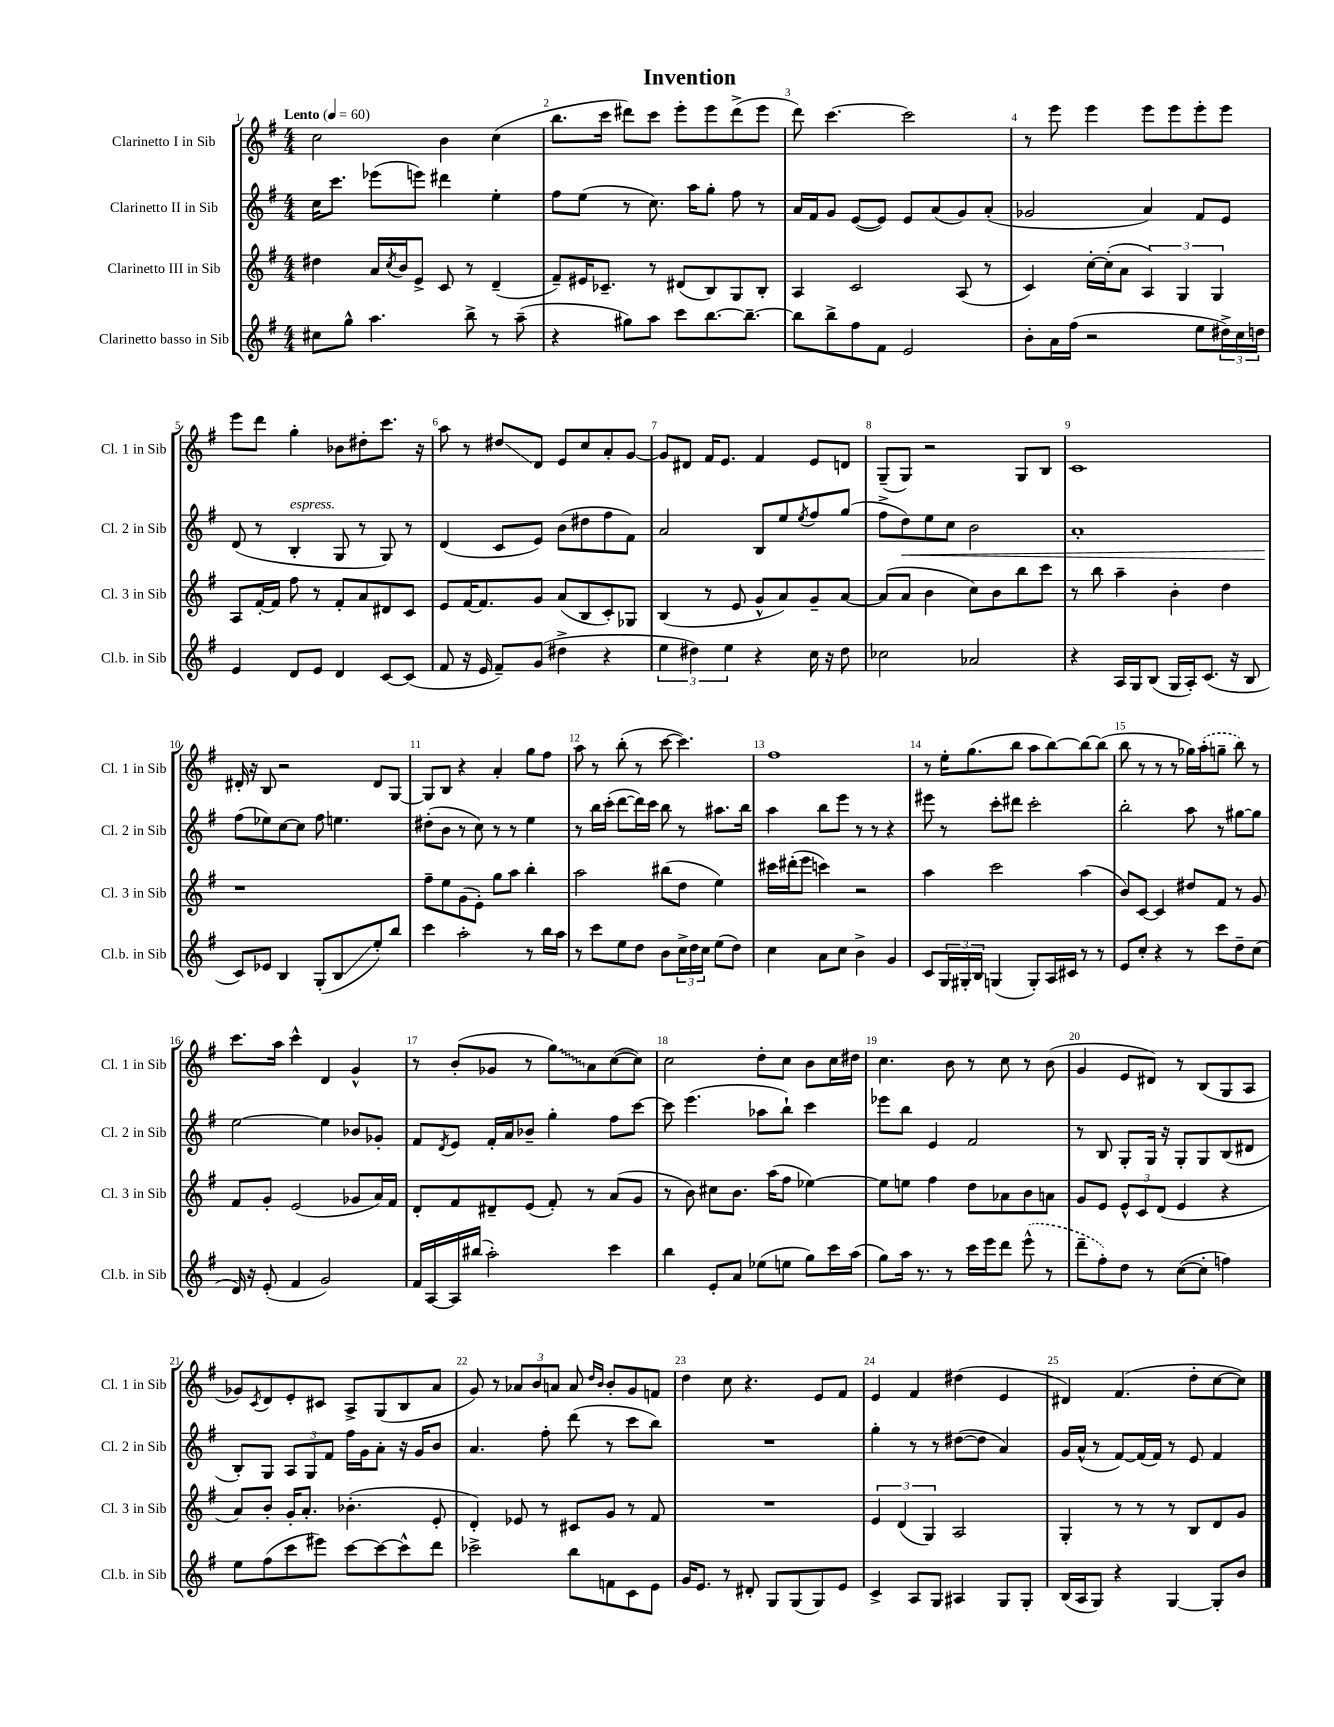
\header { title = "Invention" }
<<
\new StaffGroup <<
\new Staff = "s0" \with { instrumentName = "Clarinetto I in Sib" shortInstrumentName = "Cl. 1 in Sib" } {
    \clef treble \key g \major \numericTimeSignature \time 4/4 \tempo "Lento" 4 = 60
    c''2 b'4 c''4( |
    b''8. c'''16 dis'''8) c'''8 e'''8-. e'''8 dis'''8->( e'''8 |
    d'''8) c'''4.~ c'''2 |
    r8 e'''8 e'''4 e'''8 e'''8 e'''8-. e'''8 |
    e'''8 d'''8 g''4-. bes'8 dis''8-. c'''8. r16 |
    a''8 r8 dis''8\glissando d'8 e'8 c''8 a'8-. g'8~ |
    g'8 dis'8 fis'16 e'8. fis'4 e'8 d'8 |
    g8--( g8) r2 g8 b8 |
    c'1 |
    dis'16-. r16 b8 r2 dis'8 g8~ |
    g8 b8 r4 a'4-. g''8 fis''8 |
    a''8 r8 b''8-.( r8 c'''8~ c'''4.) |
    fis''1 |
    r8 e''16-. g''8.( b''8 a''8 b''8~) b''8~ b''8( |
    b''8 r8 r8 r8 ges''16) \once \slurDashed a''16-.( g''8-- b''8) r8 |
    c'''8. a''16 c'''4-^ d'4 g'4-^ |
    r8 b'8-.( ges'8 r8 \once \override Glissando.style = #'zigzag g''8\glissando) a'8 c''8~( c''8) |
    c''2 d''8-. c''8 b'8 c''16 dis''16 |
    c''4. b'8 r8 c''8 r8 b'8( |
    g'4 e'8 dis'8) r8 b8( g8 a8 |
    ges'8) \acciaccatura { c'8 } d'8 e'8-. cis'8 a8-> g8( b8 a'8 |
    g'8) r8 \tuplet 3/2 { aes'8 b'8 a'8 } a'8 \grace { d''16 b'16 } b'8-. g'8 f'8 |
    d''4 c''8 r4. e'8 fis'8 |
    e'4 fis'4 dis''4( e'4 |
    dis'4) fis'4.( d''8-. c''8~ c''8) \bar "|." |
}
\new Staff = "s1" \with { instrumentName = "Clarinetto II in Sib" shortInstrumentName = "Cl. 2 in Sib" } {
    \clef treble \key g \major \numericTimeSignature \time 4/4
    c''16 c'''8. ees'''8( e'''8) dis'''4 e''4-. |
    fis''8 e''8( r8 c''8.) a''16 g''8-. fis''8 r8 |
    a'16 fis'16 g'8 e'8~( e'8) e'8 a'8( g'8) a'8-.( |
    ges'2 a'4) fis'8 e'8 |
    d'8( r8 b4-.^\markup { \italic "espress." } g8 r8 g8) r8 |
    d'4( c'8 e'8) b'8( dis''8 fis''8 fis'8) |
    a'2 b8 e''8 \acciaccatura { e''8 } fis''8 g''8( |
    fis''8-> d''8\<) e''8 c''8 b'2 |
    a'1-. |
    fis''8\!( ees''8) c''8~ c''8 fis''8 e''4. |
    dis''8-.( b'8 r8 c''8) r8 r8 e''4 |
    r8 b''16 c'''16-.( d'''8~ d'''16) c'''16 b''8 r8 ais''8. b''16 |
    a''4 b''8 e'''8 r8 r8 r4 |
    eis'''8 r8 c'''8-. dis'''8 c'''2-. |
    b''2-. a''8 r8 gis''8~ gis''8 |
    e''2~ e''4 bes'8 ges'8-. |
    fis'8 \acciaccatura { d'8 } e'8 fis'16-. a'16 bes'8-- g''4-. fis''8 c'''8~ |
    c'''8 e'''4.( aes''8 b''8-!) c'''4 |
    ees'''8 b''8 e'4 fis'2 |
    r8 b8 g8-. g16 r16 g8-. g8 b8( dis'8 |
    b8-.) g8 \tuplet 3/2 { a8 g8 fis'8 } fis''16 g'16 a'8-. r16 g'16 b'8 |
    a'4. fis''8-. d'''8( r8 c'''8 b''8) |
    R1 |
    g''4-. r8 r8 dis''8~( dis''8 a'4) |
    g'16 a'16-^( r8 fis'8~) fis'16( fis'16) r8 e'8 fis'4 \bar "|." |
}
\new Staff = "s2" \with { instrumentName = "Clarinetto III in Sib" shortInstrumentName = "Cl. 3 in Sib" } {
    \clef treble \key g \major \numericTimeSignature \time 4/4
    dis''4 a'16 \acciaccatura { c''8 } b'16 e'8-> c'8 r8 d'4--( |
    fis'8--) eis'16 ces'8.-- r8 dis'8( b8) g8 b8-. |
    a4 c'2 a8( r8 |
    c'4) c''16~-. c''16-.( a'8 \tuplet 3/2 { a4) g4 g4 } |
    a8 fis'16~-. fis'16 fis''8 r8 fis'8-. a'8 dis'8 c'8 |
    e'8 fis'16~ fis'8. g'8 a'8( b8 c'8-.) ges8 |
    b4( r8 e'8 g'8-^ a'8) g'8-- a'8~ |
    a'8( a'8 b'4 c''8) b'8 b''8 c'''8 |
    r8 b''8 a''4-- b'4-. d''4 |
    r1 |
    fis''8-- e''8 g'8( e'8-.) g''8 a''8 b''4-. |
    a''2 bis''8( d''8 e''4) |
    cis'''16 dis'''16-.( e'''8 c'''4) r2 |
    a''4 c'''2 a''4( |
    b'8) c'8~ c'4 dis''8 fis'8 r8 g'8 |
    fis'8 g'8-. e'2( ges'8 a'16) fis'16 |
    d'8-. fis'8 dis'8-- e'8( fis'8-.) r8 a'8( g'8 |
    r8 b'8) cis''8 b'8. a''16( fis''8 ees''4~) |
    ees''8 e''8 fis''4 d''8 aes'8 b'8 a'8 |
    g'8 e'8 \tuplet 3/2 { e'8-^ c'8 d'8( } e'4 r4 |
    a'8) b'8-. g'16-. a'8.-. bes'4.-.( e'8-. |
    d'4-.) ees'8 r8 cis'8 g'8 r8 fis'8 |
    R1 |
    \tuplet 3/2 { e'4 d'4( g4) } a2 |
    g4-. r8 r8 r8 b8 d'8 g'8 \bar "|." |
}
\new Staff = "s3" \with { instrumentName = "Clarinetto basso in Sib" shortInstrumentName = "Cl.b. in Sib" } {
    \clef treble \key g \major \numericTimeSignature \time 4/4
    cis''8 g''8-^ a''4. b''8-> r8 a''8--( |
    r4 gis''8) a''8 c'''8 b''8.~ b''8.~-- |
    b''8 b''8-> fis''8 fis'8 e'2 |
    b'8-. a'16 fis''16( r2 e''8 \tuplet 3/2 { dis''16->) c''16 d''16 } |
    e'4 d'8 e'8 d'4 c'8~ c'8( |
    fis'8 r16 e'16 fis'8--) g'8( dis''4-> r4 |
    \tuplet 3/2 { e''4 dis''4) e''4 } r4 c''16 r16 dis''8 |
    ces''2 aes'2 |
    r4 a16 g16 b8( g16 a16-.) c'8.( r16 b8 |
    c'8) ees'8 b4 g8-.( b8\glissando e''8-.) b''8 |
    c'''4 a''2-. r8 b''16 a''16 |
    r8 c'''8 e''8 d''8 b'8 \tuplet 3/2 { c''16-> d''16 c''16 } e''8( d''8) |
    c''4 a'8 c''8 b'4-> g'4 |
    c'8 \tuplet 3/2 { g16 gis16-. b16 } g4( g8-.) a16 cis'16 r8 r8 |
    e'8 c''8-. r4 r8 c'''8 d''8-- c''8( |
    d'16) r16 e'8-.( fis'4 g'2) |
    fis'16 a16~ a16 bis''16( a''2-.) c'''4 |
    b''4 e'8-. a'8 ees''8( e''8 g''8) c'''16 a''16( |
    g''8) a''16 r8. r8 c'''16 e'''16 d'''8 \once \slurDashed e'''8-^( r8 |
    d'''8-- fis''8-.) d''8 r8 c''8~( c''8-. f''4) |
    e''8 fis''8( c'''8 eis'''8) c'''8~ c'''8~ c'''8-^ d'''8 |
    ces'''2-> b''8 f'8 c'8 e'8 |
    g'16 e'8. r8 dis'8-. g8 g8( g8) e'8 |
    c'4-> a8 g8 ais4 g8 g8-. |
    b16( a16 g8) r4 g4~ g8-. b'8 \bar "|." |
}
>>
>>
\layout { \context { \Score \override BarNumber.break-visibility = ##(#f #t #t) barNumberVisibility = #all-bar-numbers-visible } }
